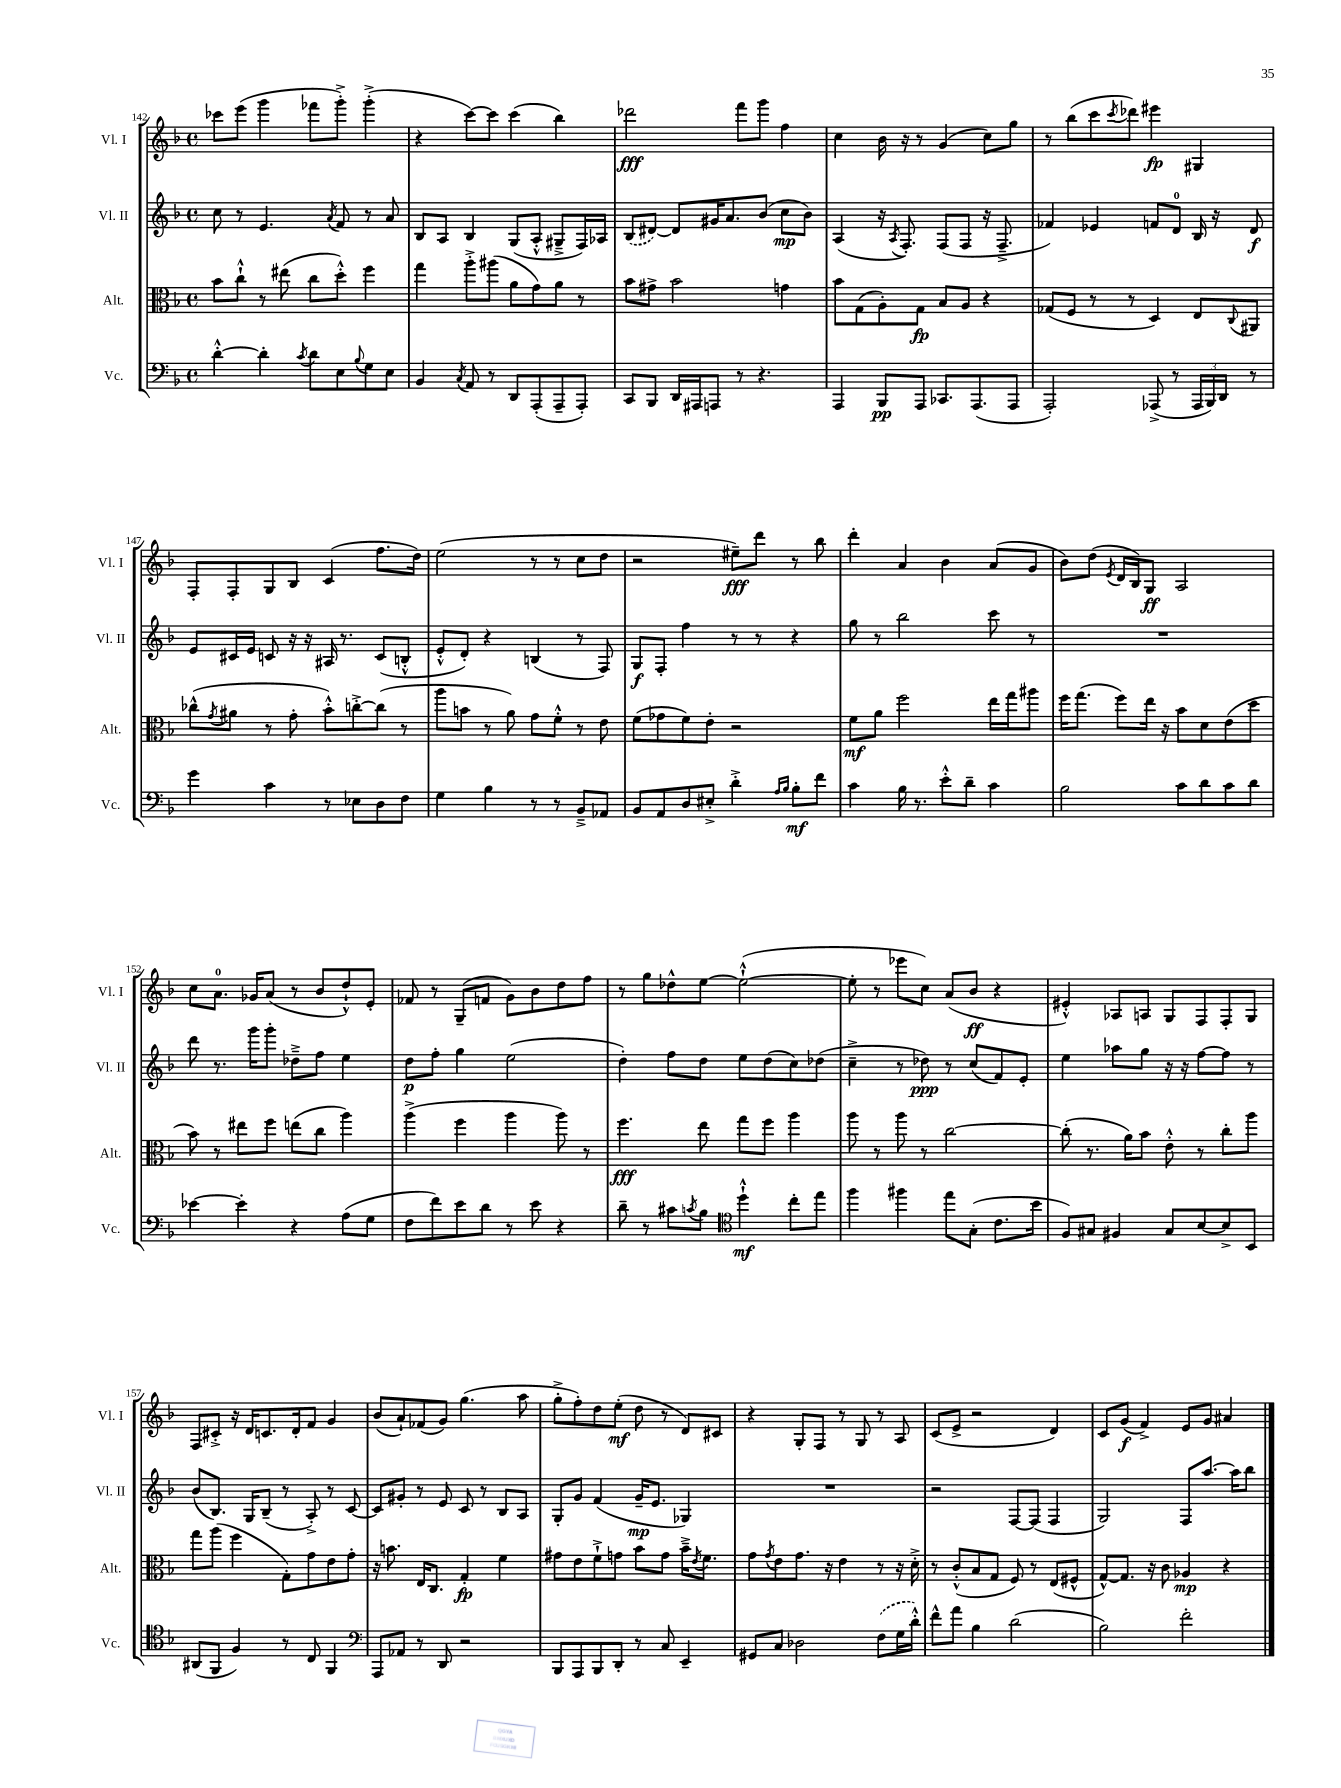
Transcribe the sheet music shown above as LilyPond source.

<<
\new StaffGroup <<
\new Staff = "s0" \with { instrumentName = "Vl. I" shortInstrumentName = "Vl. I" } {
    \clef treble \key f \major \defaultTimeSignature \time 4/4
    ces'''8 e'''8( g'''4 fes'''8 g'''8-.->) g'''4-.->( |
    r4 c'''8~) c'''8 c'''4( bes''4) |
    des'''2\fff f'''8 g'''8 f''4 |
    c''4 bes'16 r16 r8 g'4( c''8) g''8 |
    r8 bes''8( c'''8 \acciaccatura { c'''8 } des'''8) eis'''4\fp gis4 |
    f8-. f8-. g8 bes8 c'4( f''8. d''16) |
    e''2( r8 r8 c''8 d''8 |
    r2 eis''8--\fff) d'''8 r8 bes''8 |
    d'''4-. a'4 bes'4 a'8( g'8 |
    bes'8) d''8( \acciaccatura { e'8 } d'16 bes16) g8\ff a2 |
    c''8 a'8.-0 ges'16 a'8( r8 bes'8 d''8-!-^) e'8-. |
    fes'8 r8 g8--( f'8 g'8) bes'8 d''8 f''8 |
    r8 g''8 des''8-^ e''8~ e''2~-!-^( |
    e''8-. r8 ees'''8 c''8) a'8( bes'8\ff r4 |
    eis'4-.-^) aes8 a8 g8 f8 f8-. g8 |
    f8 cis'8-.-> r16 d'16 c'8. d'16-. f'8 g'4 |
    bes'8( a'8-!) fes'8( g'8) g''4.( a''8 |
    g''8-.-> f''8-.) d''8 e''8-.\mf( d''8 r8 d'8) cis'8 |
    r4 g8-. f8 r8 g8 r8 a8 |
    c'8( e'8-> r2 d'4) |
    c'8 g'8\f( f'4->) e'8 g'8 ais'4 \bar "|." |
}
\new Staff = "s1" \with { instrumentName = "Vl. II" shortInstrumentName = "Vl. II" } {
    \clef treble \key f \major \defaultTimeSignature \time 4/4
    c''8 r8 e'4. \acciaccatura { a'8 } f'8 r8 a'8 |
    bes8 a8 bes4 g8( a8-.-^ gis8---> f16) aes16 |
    \once \slurDashed bes8( dis'8~) dis'8 gis'16 a'8. bes'8( c''8\mp bes'8) |
    a4( r16 \acciaccatura { a8 } f8.-.) f8( f8 r16 f8.---> |
    fes'4) ees'4 f'8 d'8-0 bes16 r16 d'8\f |
    e'8 cis'16 e'16 c'8 r16 r16 ais16 r8. c'8( b8-.-^ |
    e'8-.-^ d'8-.) r4 b4( r8 f8) |
    g8\f f8-. f''4 r8 r8 r4 |
    g''8 r8 bes''2 c'''8 r8 |
    R1 |
    d'''8 r8. g'''16 g'''8-. des''8---> f''8 e''4 |
    d''8\p f''8-. g''4 e''2( |
    d''4-.) f''8 d''8 e''8 d''8( c''8) des''8( |
    c''4---> r8 des''8\ppp) r8 c''8( f'8) e'8-. |
    e''4 aes''8 g''8 r16 r16 f''8~ f''8 r8 |
    bes'8( bes8.) g16 bes8--( r8 a8-.->) r8 c'8~ |
    c'8 gis'8-. r8 e'8 c'8 r8 bes8 a8 |
    g8-. g'8 f'4( g'16--\mp e'8. ges4) |
    R1 |
    r2 f8~ f8( f4 |
    g2) f8 a''8.~ a''16 bes''8 \bar "|." |
}
\new Staff = "s2" \with { instrumentName = "Alt." shortInstrumentName = "Alt." } {
    \clef alto \key f \major \defaultTimeSignature \time 4/4
    bes'8 c''8-!-^ r8 eis''8( c''8 d''8-.-^) f''4 |
    g''4 a''8-.-> ais''8( a'8 g'8) a'8 r8 |
    bes'8 gis'8-> bes'2 g'4 |
    bes'8 g8( a8-.) g8\fp bes8 a8 r4 |
    ges8( f8 r8 r8 d4) e8 \appoggiatura { c8 } ais,8 |
    ces''8-^( \acciaccatura { g'8 } ais'8 r8 g'8-. bes'8-.-^) c''8~-.-> c''8( r8 |
    a''8 b'8 r8 a'8) g'8 f'8-.-^ r8 e'8 |
    f'8( ges'8 f'8) e'8-. r2 |
    f'8\mf a'8 f''2 e''16 g''16 ais''8 |
    f''16 g''8.( f''8) e''16 r16 bes'8 d'8 e'8( d''8 |
    bes'8) r8 eis''8 f''8 e''8( c''8 a''4) |
    a''4->( f''4 a''4 a''8) r8 |
    f''4.\fff e''8 g''8 f''8 a''4 |
    a''8 r8 a''8 r8 c''2~ |
    c''8-.( r8. a'16) bes'8 e'8-.-^ r8 c''8-. a''8 |
    g''8 a''8( f''4 g8-.) g'8 e'8 g'8-. |
    r16 b'8. e16 c8. g4-.\fp f'4 |
    gis'8 e'8 f'8-!-> g'8 bes'8 g'8 bes'16---> \acciaccatura { e'8 } f'8. |
    g'8 \acciaccatura { g'8 } e'8 g'8. r16 e'4 r8 r16 d'16-.-> |
    r8 c'8-.-^( bes8 g8 f8) r8 e8( fis8-^ |
    g8~-^) g8. r16 c'8 aes4\mp r4 \bar "|." |
}
\new Staff = "s3" \with { instrumentName = "Vc." shortInstrumentName = "Vc." } {
    \clef bass \key f \major \defaultTimeSignature \time 4/4
    d'4~-.-^ d'4-. \acciaccatura { c'8 } d'8 e8 \appoggiatura { bes8 } g8 e8 |
    bes,4 \acciaccatura { c8 } a,8 r8 d,8 a,,8-.( a,,8-- a,,8-.) |
    c,8 bes,,8 d,16 ais,,16 a,,8 r8 r4. |
    a,,4 bes,,8\pp a,,8 ces,8. a,,8.( a,,8 |
    a,,2-.) aes,,8->( r8 \tuplet 3/2 { aes,,16 bes,,16) d,16 } r8 |
    g'4 c'4 r8 ees8 d8 f8 |
    g4 bes4 r8 r8 bes,8---> aes,8 |
    bes,8 a,8 d8 eis8-.-> d'4-.-> \grace { a16 bes16 } bes8-.\mf f'8 |
    c'4 bes16 r8. e'8-.-^ d'8-- c'4 |
    bes2 c'8 d'8 c'8 d'8 |
    ees'4~ ees'4-. r4 a8( g8 |
    f8 f'8) e'8 d'8 r8 e'8 r4 |
    d'8-- r8 cis'8 \acciaccatura { c'8 } bes8 \clef tenor d''4-!-^\mf c''8-. e''8 |
    f''4 fis''4 e''8 g8-.( c'8. bes'16 |
    f8) gis8 fis4 gis8 bes8~ bes8-> bes,8 |
    ais,8( f,8 f4) r8 c8 f,4 |
    \clef bass a,,8 aes,8 r8 d,8 r2 |
    bes,,8 a,,8 bes,,8 d,8-. r8 c8 e,4-- |
    gis,8 c8 des2 \once \slurDashed f8( g16 d'16-.-^) |
    f'8-^ a'8 bes4 d'2( |
    bes2) f'2-. \bar "|." |
}
>>
>>
\layout { \context { \Score currentBarNumber = #142 } }
